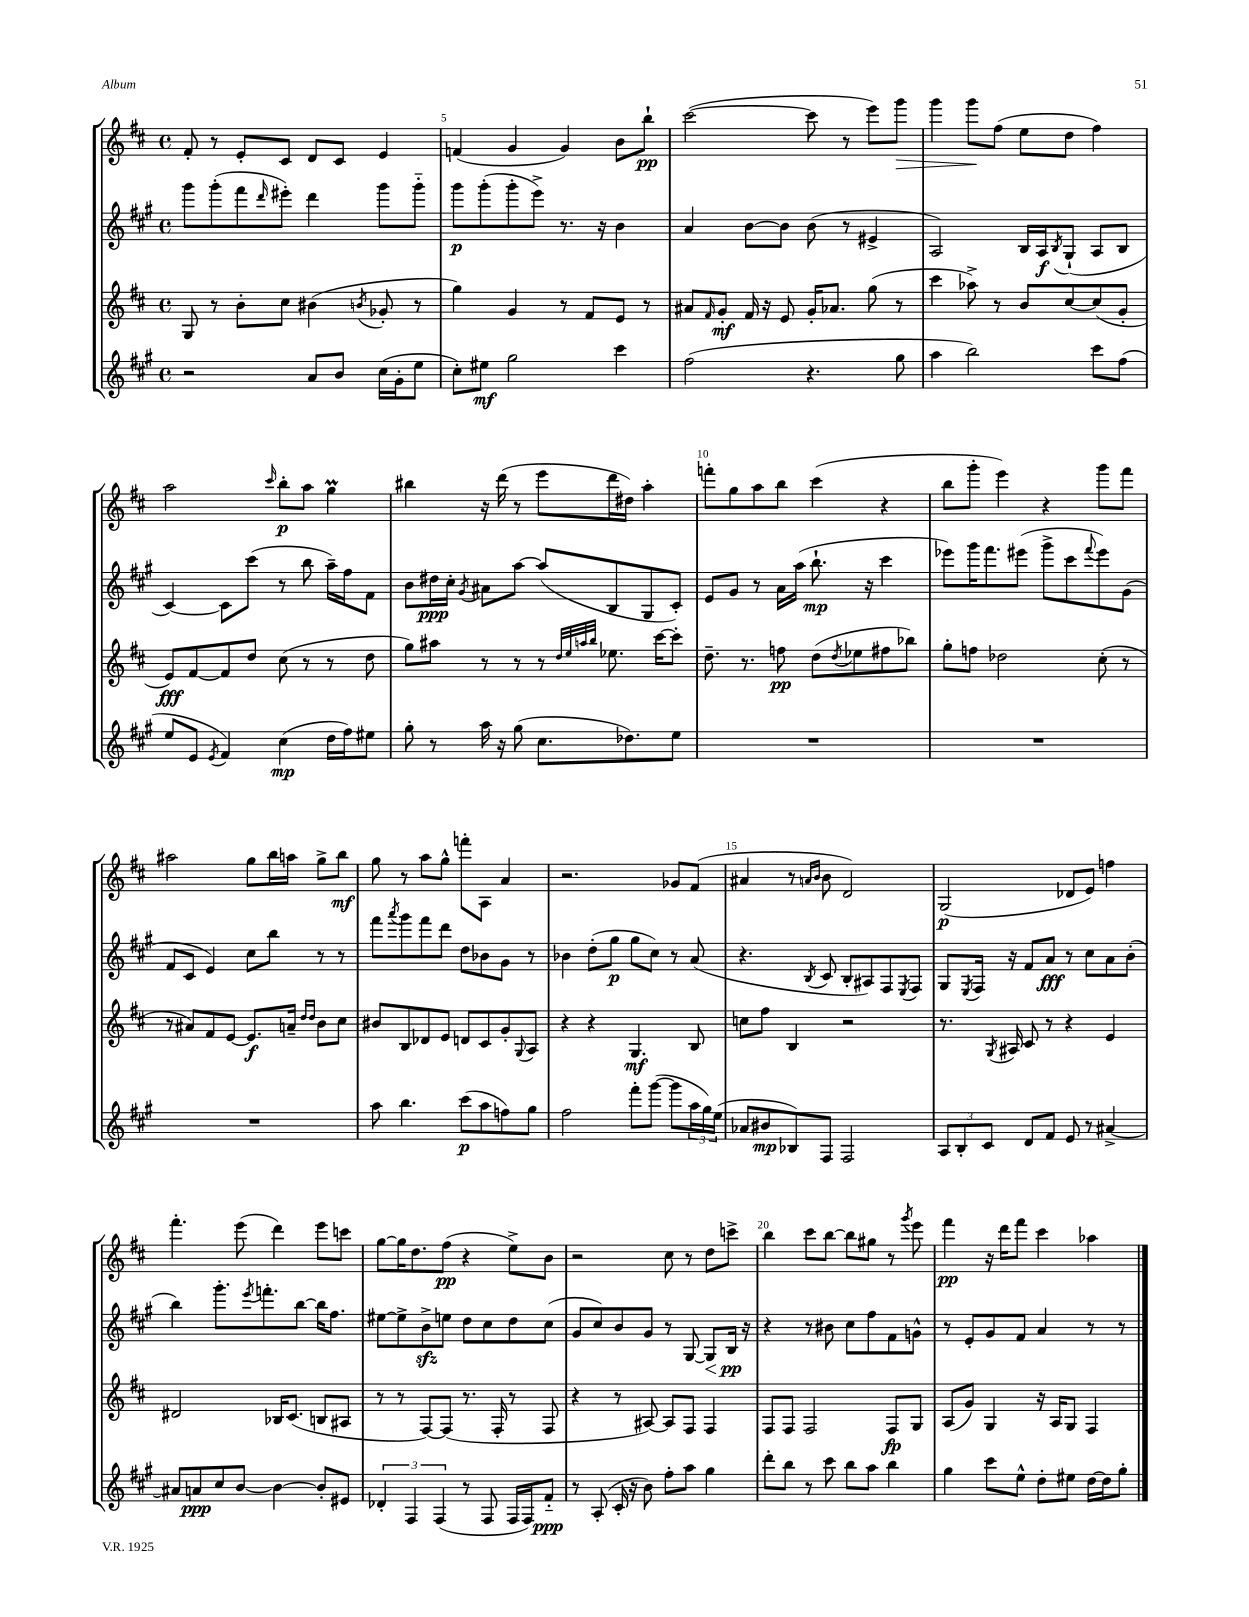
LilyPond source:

<<
\new StaffGroup <<
\new Staff = "s0" {
    \clef treble \key d \major \defaultTimeSignature \time 4/4
    fis'8-. r8 e'8-. cis'8 d'8 cis'8 e'4 |
    f'4( g'4 g'4) b'8 b''8-!\pp |
    cis'''2~( cis'''8 r8 e'''8) g'''8\> |
    g'''4 g'''8\! fis''8( e''8 d''8 fis''4) |
    a''2 \grace { cis'''16 } b''8-.\p a''8 g''4\prall |
    bis''4 r16 d'''16( r8 e'''8 d'''16 dis''16) a''4-. |
    f'''8-. g''8 a''8 b''8 cis'''4( r4 |
    b''8 g'''8-. e'''4) r4 g'''8 fis'''8 |
    ais''2 g''8 b''16 a''16 g''8-> b''8\mf |
    g''8 r8 a''8 g''8-^ f'''8-. a8 a'4 |
    r2. ges'8 fis'8( |
    ais'4 r8 \grace { a'16 b'16 } b'8 d'2) |
    g2\p( des'8 e'8) f''4 |
    fis'''4.-. e'''8( d'''4) e'''8 c'''8 |
    g''8~ g''16 d''8. fis''8\pp( r4 e''8->) b'8 |
    r2 cis''8 r8 d''8 c'''8-> |
    b''4 cis'''8 b''8~ b''8 gis''8 r8 \acciaccatura { g'''8 } e'''8 |
    fis'''4\pp r16 d'''16 fis'''8 cis'''4 aes''4 \bar "|." |
}
\new Staff = "s1" {
    \clef treble \key a \major \defaultTimeSignature \time 4/4
    gis'''8 gis'''8-.( fis'''8 \grace { d'''16 } eis'''8-.) d'''4 gis'''8 gis'''8-_ |
    gis'''8\p gis'''8-.( gis'''8-. e'''8->) r8. r16 b'4 |
    a'4 b'8~ b'8 b'8( r8 eis'4-> |
    a2) b16 a16\f \acciaccatura { b8 } gis8-!( a8 b8 |
    cis'4~) cis'8 cis'''8( r8 b''8 a''16--) fis''16 fis'8 |
    b'8 dis''16\ppp cis''16-. \acciaccatura { gis'8 } ais'8 a''8~ a''8( b8 gis8 cis'8-.) |
    e'8 gis'8 r8 a'16 a''16( b''8.-!\mp r16 cis'''4 |
    ees'''8) gis'''16 fis'''8. eis'''8( gis'''8-> cis'''8 \appoggiatura { fis'''8 } eis'''8) gis'8( |
    fis'8 cis'8 e'4) cis''8 b''8 r8 r8 |
    fis'''8 \acciaccatura { a'''8 } gis'''8 fis'''8 d'''8 d''8 bes'8 gis'8 r8 |
    bes'4 d''8-.( gis''8\p gis''8 cis''8) r8 a'8( |
    r4. \acciaccatura { b8 } cis'8 b8-. ais8) fis8 \acciaccatura { e8 } fis8 |
    gis8 \acciaccatura { e8 } fis16 r16 fis'8 a'8\fff r8 cis''8 a'8 b'8-.( |
    b''4) gis'''8.-. \acciaccatura { e'''8 } f'''8.-. b''8~ b''16 fis''8. |
    eis''8~ eis''8-> b'8->\sfz e''8 d''8 cis''8 d''8 cis''8( |
    gis'8 cis''8) b'8 gis'8 r8 gis8~ gis8\< b16\pp\! r16 |
    r4 r8 bis'8 cis''8 fis''8 fis'8 g'8-^ |
    r8 e'8-. gis'8 fis'8 a'4 r8 r8 \bar "|." |
}
\new Staff = "s2" {
    \clef treble \key d \major \defaultTimeSignature \time 4/4
    g8 r8 b'8-. cis''8 bis'4( \acciaccatura { b'8 } ges'8-. r8 |
    g''4) g'4 r8 fis'8 e'8 r8 |
    ais'8 \grace { fis'16 } g'8-.\mf fis'16 r16 e'8 g'16-. aes'8. g''8( r8 |
    cis'''4 aes''8->) r8 b'8 cis''8~ cis''8( g'8-. |
    e'8\fff) fis'8~ fis'8 d''8 cis''8( r8 r8 d''8 |
    g''8) ais''8 r8 r8 r8 \grace { d''32 e''32 a''32 b''32 } ees''8. cis'''16~ cis'''8-. |
    d''8.-- r8. f''8\pp d''8( \acciaccatura { d''8 } ees''8 fis''8 bes''8) |
    g''8-. f''8 des''2 cis''8-.( r8 |
    r8 ais'8) fis'8 e'8~ e'8.\f a'16-- \grace { d''16 d''16 } b'8 cis''8 |
    bis'8 b8 des'8 e'8 d'8 cis'8 g'8-. \appoggiatura { g8 } a8 |
    r4 r4 g4.\mf b8 |
    c''8 fis''8 b4 r2 |
    r8. \acciaccatura { g8 } ais16 cis'8 r8 r4 e'4 |
    dis'2 bes16 cis'8.( b8 ais8 |
    r8 r8 fis8~) fis8( r8. fis16-. r8 fis8 |
    r4 r8 ais8~) ais8 fis8 fis4 |
    fis8 fis8 fis2 fis8\fp g8 |
    a8( g'8) g4 r16 a16 g8 fis4 \bar "|." |
}
\new Staff = "s3" {
    \clef treble \key a \major \defaultTimeSignature \time 4/4
    r2 a'8 b'8 cis''16( gis'16-. e''8 |
    cis''8-.) eis''8\mf gis''2 cis'''4 |
    fis''2( r4. gis''8 |
    a''4 b''2) cis'''8 fis''8( |
    e''8 e'8 \acciaccatura { e'8 } fis'4) cis''4\mp( d''16 fis''16) eis''8 |
    gis''8-. r8 a''16 r16 gis''8( cis''8. des''8.) e''8 |
    R1 |
    R1 |
    R1 |
    a''8 b''4. cis'''8\p( a''8 f''8) gis''8 |
    fis''2 fis'''8-. gis'''8~( gis'''8 \tuplet 3/2 { a''16 gis''16) e''16( } |
    aes'8 bis'8\mp bes8) fis8 fis2 |
    \tuplet 3/2 { a8 b8-. cis'8 } d'8 fis'8 e'8 r8 ais'4~-> |
    ais'8 a'8\ppp cis''8 b'8~ b'4~ b'8-. eis'8 |
    \tuplet 3/2 { des'4-. fis4 fis4( } r8 fis8 fis16 fis16) fis'8-_\ppp |
    r8 a8-.( cis'16-. r16 b'8) fis''8-. a''8 gis''4 |
    d'''8-. b''8 r8 cis'''8 b''8 a''8 b''4 |
    gis''4 cis'''8 e''8-^ d''8-. eis''8 d''16~ d''16 gis''8-. \bar "|." |
}
>>
>>
\layout { \context { \Score currentBarNumber = #4 \override BarNumber.break-visibility = ##(#f #t #t) barNumberVisibility = #(every-nth-bar-number-visible 5) } }
